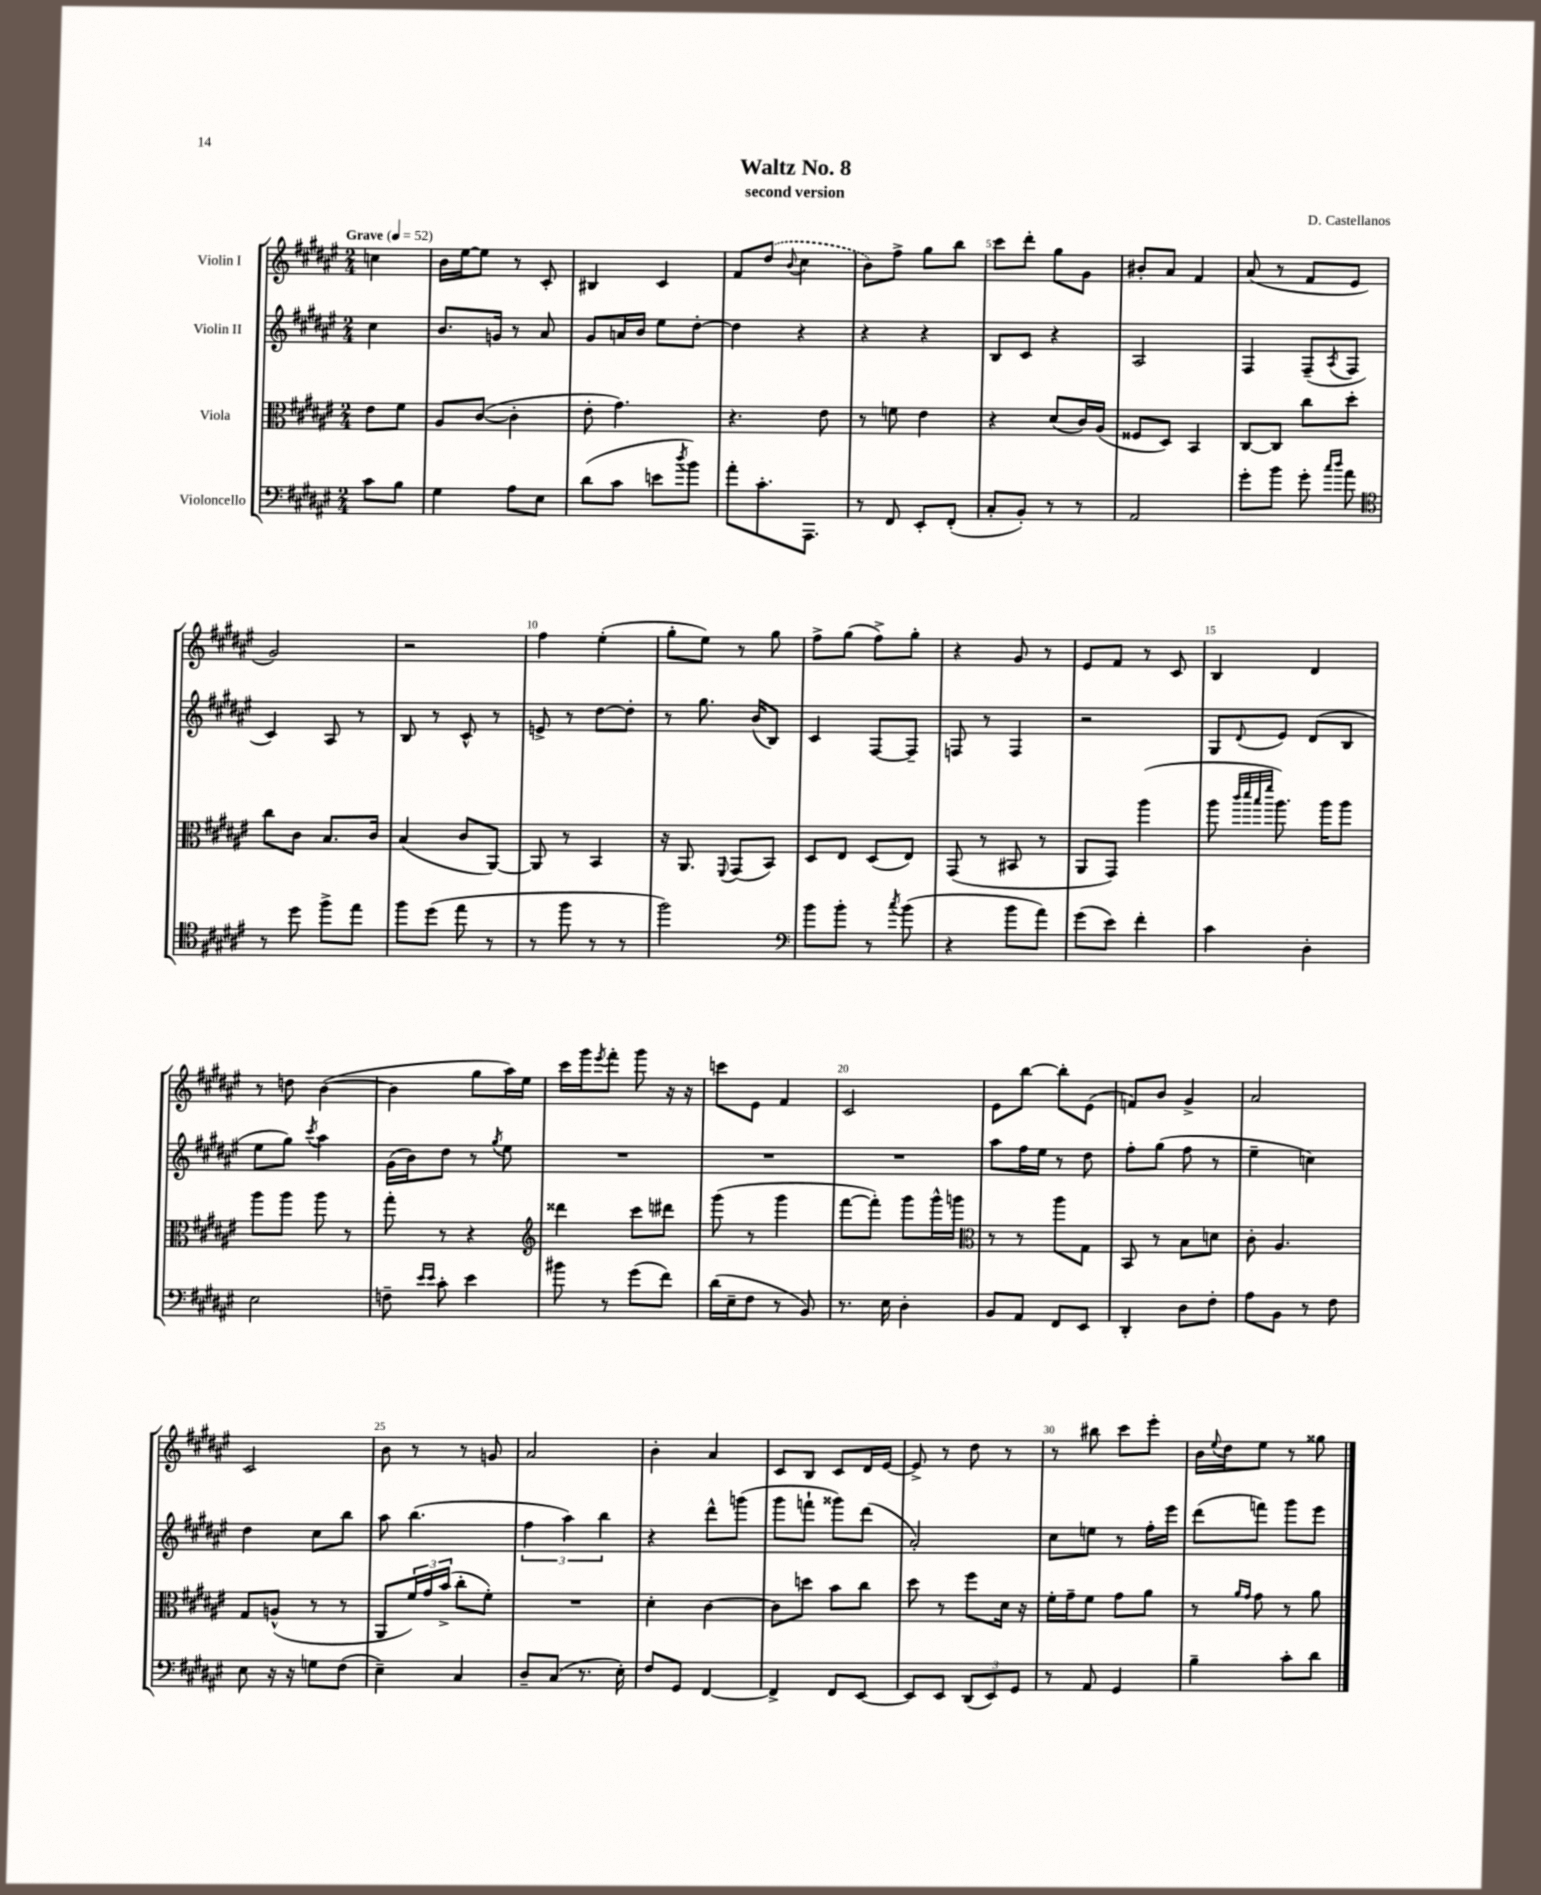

**kern	**kern	**kern	**kern
*part4	*part3	*part2	*part1
*staff4	*staff3	*staff2	*staff1
*I"Violoncello	*I"Viola	*I"Violin II	*I"Violin I
*clefF4	*clefC3	*clefG2	*clefG2
*k[f#c#g#d#a#e#]	*k[f#c#g#d#a#e#]	*k[f#c#g#d#a#e#]	*k[f#c#g#d#a#e#]
*M2/4	*M2/4	*M2/4	*M2/4
*MM52	*MM52	*MM52	*MM52
=	=	=	=
!	!	!	!LO:TX:a:B:t=Grave
8c#\L	8e#\L	4cc#\	4ccn\
8B\J	8f#\J	.	.
=1	=1	=1	=1
4G#\	8A#/L	8.b/L	16b\LL
.	.	.	[16ee#\J
.	([8c#/J	.	8ee#\J]
.	.	16gn/Jk	.
8A#\L	4c#'\]	8r	8r
8E#\J	.	8a#/	8c#'/
=2	=2	=2	=2
(8d#\L	8e#'\	8g#/L	4B#X/
8c#\J	4.g#\)	16an/L	.
.	.	16b/JJ	.
8en\L	.	8ee#\L	4c#/
8qdd#/	.	.	.
8b\J)	.	[8dd#'\J	.
=3	=3	=3	=3
8a#'\L	4.r	4dd#\]	8f#/L
8.c#'\	.	.	(8dd#/J
.	.	.	8qqb/
.	.	4r	4cc#\
8.AAA#\J	.	.	.
.	8e#\	.	.
=4	=4	=4	=4
8r	8r	4r	8b\L)
8FF#/	8fn\	.	8ff#^\J
8EE#'/L	4e#\	4r	8gg#\L
(8FF#'/J	.	.	8bb\J
=5	=5	=5	=5
8C#'/L	4r	8B/L	8ccc#\L
8BB'/J)	.	8c#/J	8ddd#'\J
8r	(8d#/L	4r	8gg#\L
8r	16c#/L)	.	8g#\J
.	(16A#/JJ	.	.
=6	=6	=6	=6
2AA#/	8F##X/L	2A#/	8b#X'/L
.	8D#/J)	.	8a#/J
.	4BB/	.	4f#/
=7	=7	=7	=7
8g#'\L	[8C#/L	4F#/	(8a#/
8b\J	8C#/J]	.	8r
8g#'\	8cc#\L	(8F#~/L	8f#/L
16qqcc#/LL	.	.	.
16qqdd#/JJ	.	8qA#/	.
8a#\	8dd#'\J	8F#/J	8e#/J
!!LO:LB:g=z
=8	=8	=8	=8
*clefC4	*	*	*
8r	8cc#\L	4c#/)	2g#/)
8dd#\	8c#\J	.	.
8ff#^\L	8.B/L	8A#/	.
8ee#\J	.	8r	.
.	16c#/Jk	.	.
=9	=9	=9	=9
8ff#\L	(4B/	8B/	2r
(8dd#\J	.	8r	.
8ee#\	8c#/L	8c#^^/	.
8r	[8AA#/J)	8r	.
=10	=10	=10	=10
8r	8AA#/]	8en^/	4ff#\
8ff#\	8r	8r	.
8r	4BB/	[8dd#\L	(4ee#'\
8r	.	8dd#'\J]	.
=11	=11	=11	=11
2ff#\)	16r	8r	8gg#'\L
.	8.AA#/	.	.
.	.	8.gg#\	8ee#\J)
.	8qqFF#/	.	.
.	(8GG#/L	.	8r
.	.	(16b/KL	.
.	8BB/J)	8B/J)	8gg#\
=12	=12	=12	=12
*clefF4	*	*	*
8b\L	8D#/L	4c#/	8ff#^\L
8b'\J	8E#/J	.	(8gg#\J
8r	(8D#/L	[8F#/L	8ff#^\L)
8qcc#/	.	.	.
(8b\	8E#/J)	8F#~/J]	8gg#'\J
=13	=13	=13	=13
4r	(8GG#/	8Fn/	4r
.	8r	8r	.
8b\L	8BB#X/	4F/	8g#/
8a#\J)	8r	.	8r
=14	=14	=14	=14
(8g#\L	8AA#/L	2r	8e#/L
8e#\J)	8GG#/J)	.	8f#/J
4f#'\	(4aa#\	.	8r
.	.	.	8c#/
=15	=15	=15	=15
4c#\	8aa#\	8G#/L	4B/
.	32qqccc#/LLL	.	.
.	32qqddd#/	.	.
.	32qqbb/	.	.
.	32qqfff#/JJJ	8qqd#/	.
.	8.aa#\)	8e#/J	.
4D#'\	.	(8d#/L	4d#/
.	16aa#\KL	.	.
.	8aa#\J	8B/J	.
!!LO:LB:g=z
=16	=16	=16	=16
2E#\	8aa#\L	8ee#\L	8r
.	8aa#\J	8gg#\J)	8ddn\
.	.	8qccc#/	.
.	8aa#\	4aa#\	([4b\
.	8r	.	.
=17	=17	=17	=17
8Fn~\	8gg#'\	(16g#\LL	4b\]
.	.	16b\J)	.
16qqe#/LL	.	.	.
16qqe#/JJ	.	.	.
8c#'\	8r	8dd#\J	.
4e#\	4r	8r	8gg#\L
.	.	8qgg#/	.
.	.	8ee#\	16aa#\L)
.	.	.	16ee#\JJ
=18	=18	=18	=18
*	*clefG2	*	*
8b#X\	4ddd##X\	2r	16ccc#\LL
.	.	.	16ggg#\J
.	.	.	8qeee#/
8r	.	.	8fff#'\J
(8g#\L	8ccc#\L	.	8ggg#\
8f#\J)	8ddd#X\J	.	16r
.	.	.	16r
=19	=19	=19	=19
(16d#\LL	(8ggg#\	2r	8cccn\L
16E#~\J	.	.	.
8F#\J	8r	.	8e#\J
8r	4ggg#\	.	4f#/
8BB/)	.	.	.
=20	=20	=20	=20
8.r	[8fff#\L	2r	2c#/
.	8fff#'\J])	.	.
16E#\	.	.	.
4D#'\	8ggg#\L	.	.
.	16ggg#^^\L	.	.
.	16gggn\JJ	.	.
=21	=21	=21	=21
*	*clefC3	*	*
8BB/L	8r	8aa#\L	8e#\L
8AA#/J	8r	16ff#\L	[8bb\J
.	.	16ee#\JJ	.
8FF#/L	8aa#\L	8r	8bb'\L]
8EE#/J	8G#\J	8dd#\	(8e#\J
=22	=22	=22	=22
4DD#'/	8BB/	8ff#'\L	8fn/L)
.	8r	(8gg#\J	8b/J
8D#\L	8B\L	8ff#\	4g#^/
8F#'\J	8dn\J	8r	.
=23	=23	=23	=23
8A#\L	8c#'\	4ee#~\	2a#/
8BB\J	4.A#/	.	.
8r	.	4ccn\)	.
8F#\	.	.	.
!!LO:LB:g=z
=24	=24	=24	=24
8E#\	8G#/L	4dd#\	2c#/
16r	(8An^^/J	.	.
16r	.	.	.
8Gn\L	8r	8cc#\L	.
(8F#\J	8r	8bb\J	.
=25	=25	=25	=25
4E#~\)	8AA#/L	8aa#\	8b\
.	24f#/L)	(4.bb\	8r
.	24g#/	.	.
.	(24b^/JJ	.	.
4C#/	8cc#'\L	.	8r
.	8f#'\J)	.	8gn/
=26	=26	=26	=26
8D#~/L	2r	6ff#\	2a#/
(8C#/J	.	.	.
.	.	6aa#\)	.
8.r	.	.	.
.	.	6bb\	.
16E#'\)	.	.	.
=27	=27	=27	=27
8F#/L	4d#'\	4r	4b'\
8GG#/J	.	.	.
[4FF#/	[4c#\	8ddd#^^\L	4a#/
.	.	(8gggn\J	.
=28	=28	=28	=28
4FF#^/]	8c#\L]	8ggg#\L	8c#/L
.	8ddn\J	8fffn`\J	8B/J
8FF#/L	8b\L	8ggg##X\L)	8c#/L
[8EE#/J	8cc#\J	(8ddd#\J	16d#/L
.	.	.	[16e#/JJ
=29	=29	=29	=29
8EE#/L]	8dd#\	2a#'/)	8e#^/]
8EE#/J	8r	.	8r
(12DD#/L	8ff#\L	.	8dd#\
12EE#/)	.	.	.
.	16d#\Jk	.	8r
12GG#/J	.	.	.
.	16r	.	.
=30	=30	=30	=30
8r	16f#'\LL	8cc#\L	8r
.	16g#~\J	.	.
8AA#/	8f#\J	8een\J	8bb#X\
4GG#/	8g#\L	8r	8ccc#\L
.	8a#\J	16ff#'\LL	8eee#'\J
.	.	16eee#\JJ	.
=31	=31	=31	=31
4B~\	8r	(8ddd#\L	16b\LL
.	.	.	8qqee#/
.	.	.	16dd#\J
.	16qqa#/LL	.	.
.	16qqg#/JJ	.	.
.	8g#\	8fffn\J)	8ee#\J
8c#'\L	8r	8ggg#\L	8r
8d#\J	8a#\	8eee#\J	8gg##X\
==	==	==	==
*-	*-	*-	*-
